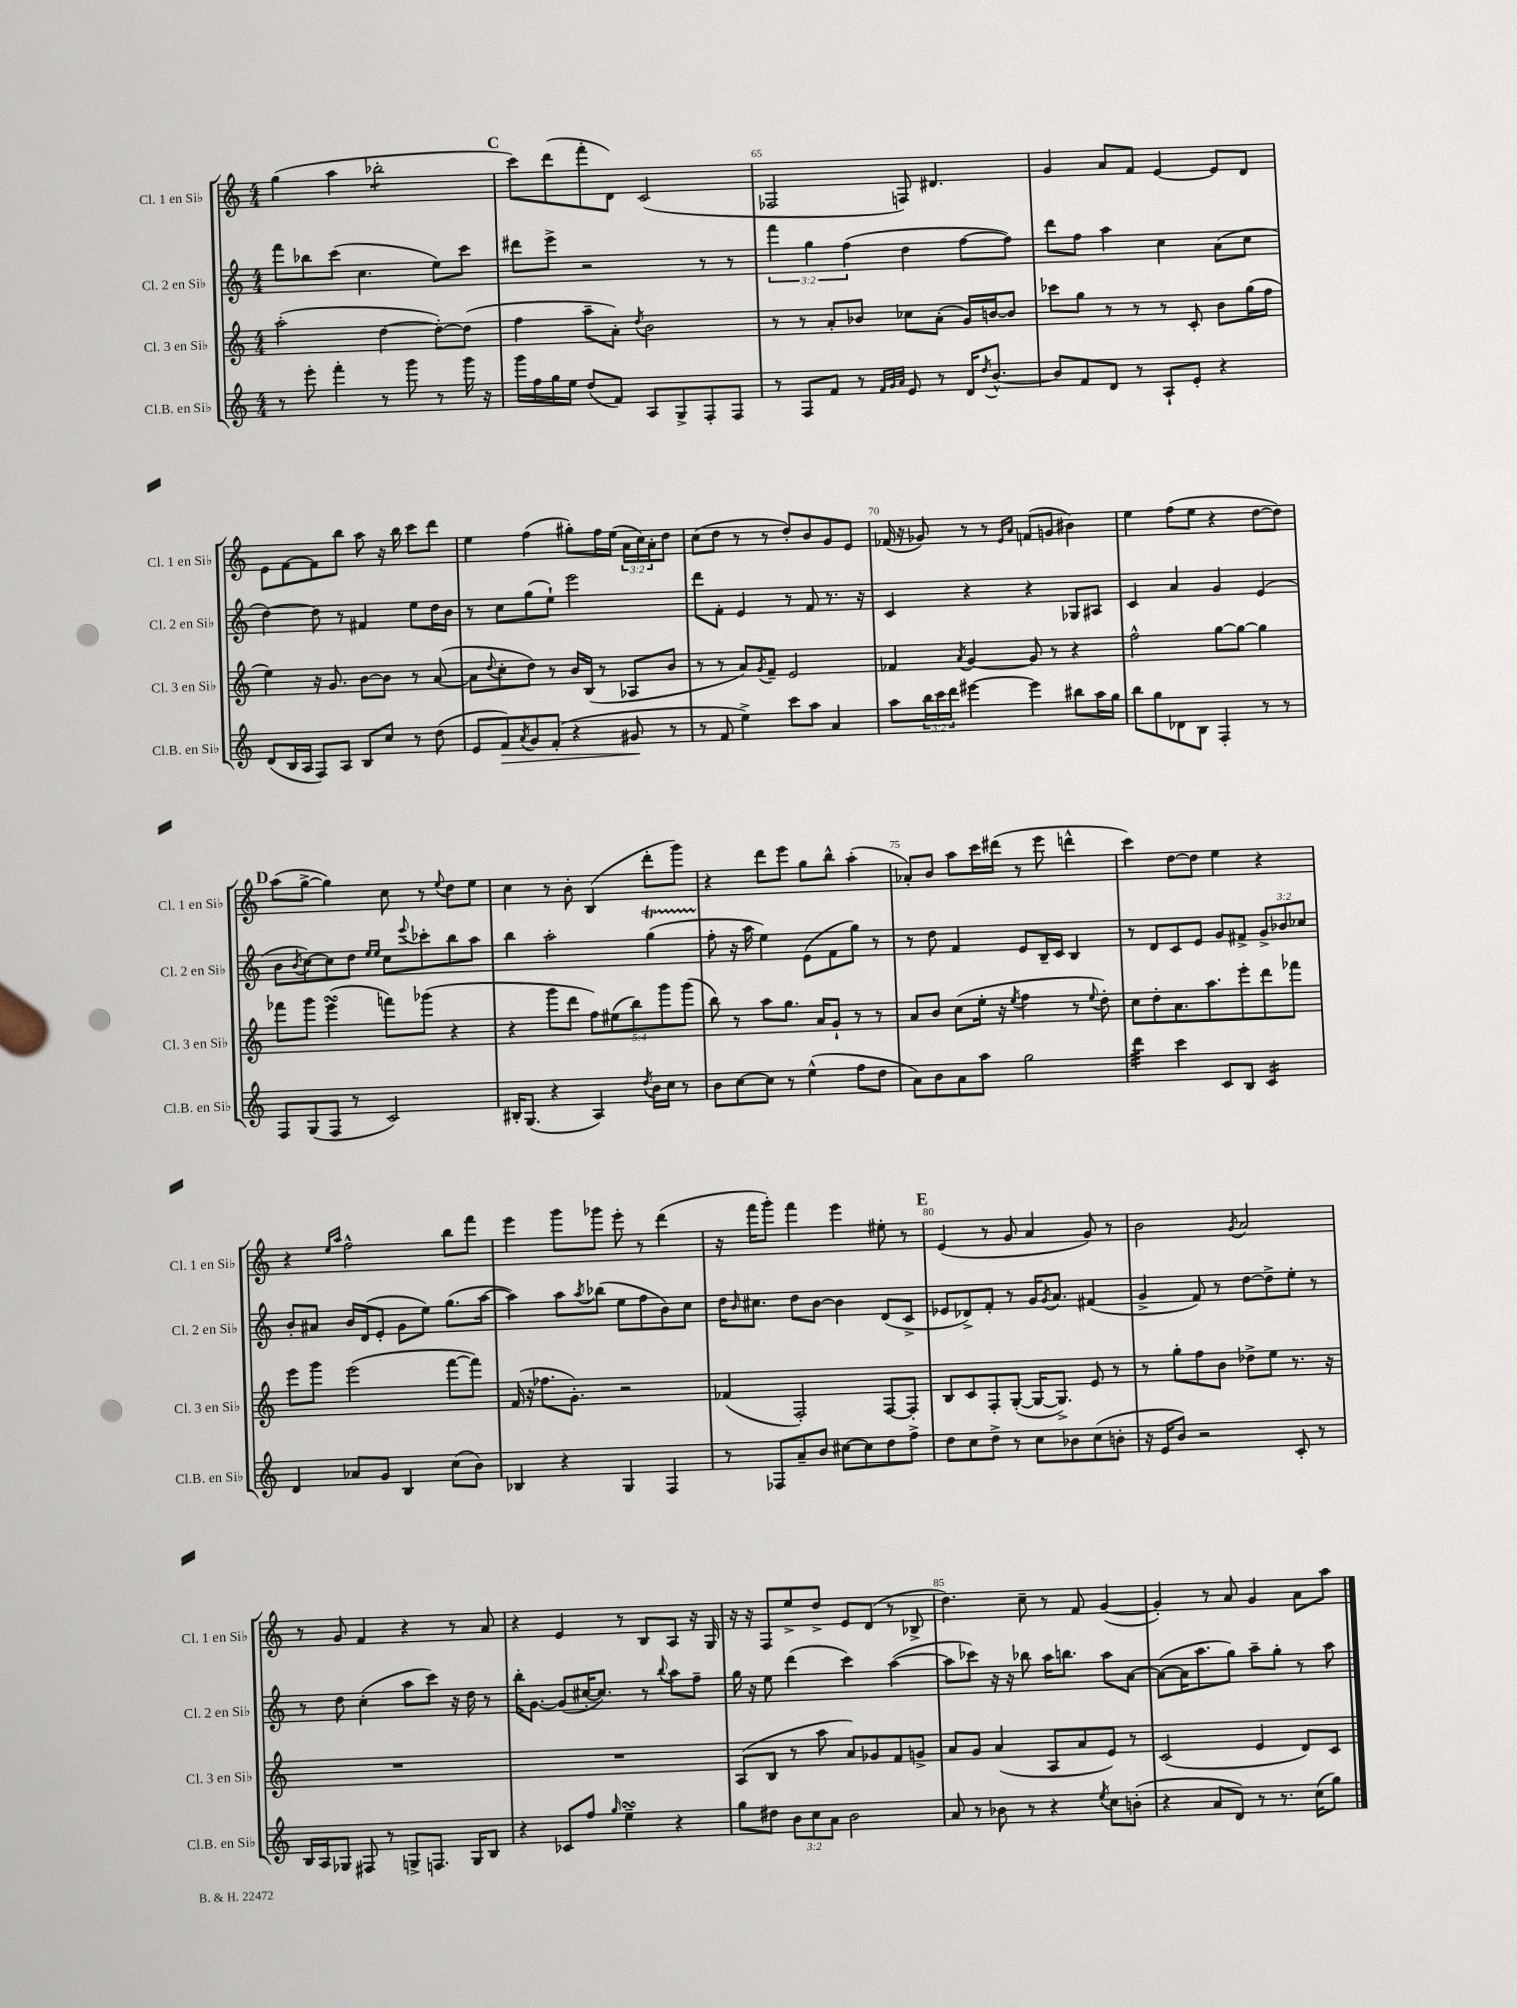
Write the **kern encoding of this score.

**kern	**kern	**kern	**kern
*staff4	*staff3	*staff2	*staff1
*clefG2	*clefG2	*clefG2	*clefG2
*k[]	*k[]	*k[]	*k[]
*M4/4	*M4/4	*M4/4	*M4/4
8r	(2aa'	8fff	(4gg
8eee'	.	8bb-	.
4fff'	.	(8ccc	4aa
.	.	4.cc	.
8r	[4dd	.	2bb-'
8ggg	.	.	.
8r	8dd'_)	8ee)	.
16ggg	(8dd]	8ccc	.
16r	.	.	.
=	=	=	=
16ggg	4ff	8ddd#	8ccc)
16ff	.	.	.
16gg	.	8eee^	(8ddd
16ee	.	.	.
(8dd	8aa~	2r	8fff'
8f)	8a')	.	8d)
.	8qdd	.	.
8A	2b	.	(2c
8G^	.	.	.
8F'	.	8r	.
8F	.	8r	.
=	=	=	=
8r	8r	6fff	2F-
8F	8r	.	.
.	.	6gg	.
8f	8a'	.	.
.	.	(6ff	.
8r	8b-	.	.
32qqf	.	.	.
32qqg	.	.	.
32qqa	.	.	.
8e	8cc-	4dd	8F)
8r	(8a'	.	4.d#
16d	16g)	[8ff	.
8qdd	.	.	.
[8.b^^	[16b	.	.
.	8b]	8ff])	.
=	=	=	=
8b]	8ccc-	8ddd	4g
8f	8gg	8ff	.
8d	8r	4aa	8a
8r	8r	.	8f
8A`	8r	4cc	[4e
8e'	8c'	.	.
4r	8b	(8a	8e]
.	(16gg	8cc	8d
.	16ff	.	.
=	=	=	=
(8d	4ee)	[4dd)	8e
16B	.	.	[8f
16A	.	.	.
8F)	16r	8dd]	8f]
.	8.g	.	.
8A	.	8r	8bb
8B	[8b	4f#	8aa
8cc	8b]	.	16r
.	.	.	16bb
8r	8r	8ee	8ccc
(8dd	([8a	16dd	8ddd
.	.	16b	.
=	=	=	=
8e	8a]	8r	4ee
.	8qqdd	.	.
8f)	8cc'	8cc	.
8qa	.	.	.
8g	8dd)	(8gg	(4ff
(8f'	8r	8ee`)	.
4r	16b	2eee	8gg#')
.	(16B	.	.
.	8r	.	16ff
.	.	.	(16ee
8g#	8A-	.	24a
.	.	.	24cc)
.	.	.	24a'
8r	8b	.	8dd
=	=	=	=
8r	8r	8ddd	(8cc
8f	8r	8f'	8dd
4ee^)	8a)	4e	8r
.	8qg	.	.
.	8f~	.	8r
8ccc	2e	8r	8dd')
8aa	.	8f	8b
4a	.	8.r	8g
.	.	.	8e
.	.	16r	.
=	=	=	=
8aa	4f-	4c	(16f-
.	.	.	16r
24bb	.	.	8g-)
24ccc	.	.	.
24ddd	.	.	.
.	8qa	.	.
[4eee#	[4g	4r	8r
.	.	.	8r
.	.	.	16qqe
.	.	.	16qqa
4eee#]	8g]	4r	(8f
.	8r	.	8g
8bb#	4r	8G-	4b#)
16aa	.	8A#	.
16gg	.	.	.
=	=	=	=
8bb	2ff^^	4c	4ee
8gg	.	.	.
8d-	.	4a	(8ff
8B	.	.	8ee
4F'	[8gg	4g	4r
.	8gg_	.	.
8r	4gg]	(4e	[8dd
8r	.	.	8dd])
=	=	=	=
8F	8fff-	8b	(8aa
.	.	8qb	.
(8G	8ggg	[8cc)	[8gg^
8F	(4eee	8cc]	4gg])
8r	.	8dd	.
.	.	16qqee	.
.	.	16qqee	.
2c)	8fff)	8cc	8cc
.	.	8qqeee	.
.	(8ggg-	8ccc-'	8r
.	.	.	8qqee
.	4r	8bb	8dd
.	.	8aa	8ee
=	=	=	=
16B#'	4r	4bb	4cc
(8.G	.	.	.
4r	8ggg	2aa'	8r
.	8ddd	.	8b'
4A)	10ff)	.	(4B
.	(10ee#	.	.
.	10bb)	.	.
8qdd	.	.	.
16b	.	(4gg	8ddd'
.	10ggg	.	.
16cc	.	.	.
8r	.	.	8ggg)
.	(10ggg	.	.
=	=	=	=
8b	8bb)	8ff'	4r
[8cc	8r	16r	.
.	.	16aa	.
8cc]	8aa	4ee)	8ddd
8r	8.gg	.	8eee
(4ee^^	.	(8e	8gg
.	16a	.	.
.	8g`	8f	8bb^^
8ff	8r	8gg)	(4aa'
8dd	8r	8r	.
=	=	=	=
8a)	8a	8r	8a-')
8b	8b	8dd	8b
8a	(8cc	4f	8aa
8aa	16ee'	.	16ccc
.	16r	.	(16ddd#
.	8qee	.	.
2gg	4ff	8e	8r
.	.	16B~	8eee
.	.	16c	.
.	8r	4B	4ddd^^
.	8qqee	.	.
.	8dd')	.	.
=	=	=	=
4ddd	8cc	8r	4ccc)
.	8dd'	8d	.
4ccc	8.a	8c	[8dd
.	.	8e	8dd]
.	8.aa	.	.
8c	.	8g	4ee
8B	8eee'	8f#^	.
4c	8ddd	12g^	4r
.	.	12b-	.
.	8fff-	.	.
.	.	12cc-	.
=	=	=	=
4d	8eee	8b'	4r
.	8ggg	8a#	.
.	.	.	16qqee
.	.	.	16qqaa
8a-	(2eee	16b	2ff^^
.	.	(16d	.
8g	.	8e'	.
4B	.	8g	.
.	.	8ee)	.
(8cc	[8fff	(8.gg	8bb
8b)	8fff])	.	8fff
.	.	[16aa	.
=	=	=	=
4B-	(16f	4aa])	4eee
.	16r	.	.
.	8.ff-	.	.
4r	.	8aa	8ggg
.	8.g')	.	.
.	.	8qaa	.
.	.	(8bb-	8ggg-
4G	2r	8ee	8eee'
.	.	8ff	8r
4F	.	8b)	(4ddd
.	.	8cc	.
=	=	=	=
8r	(4f-	16dd	16r
.	.	16qqb	.
.	.	8.cc#	16fff
8F-	.	.	8ggg')
8a~	2F')	8dd	4fff
8b	.	[8b	.
[8cc#	.	4b]	4eee
8cc#]	.	.	.
8dd	[8F	(8d	8ee#'
8ff^	8F']	8c^	8r
=	=	=	=
8dd	8B	8e-	(4e
8cc	8c	8d-^)	.
8dd^	8F'	8f'	8r
8r	([8G'	8r	8g
8cc	16G_	16g	4a
.	.	8qg	.
.	8.G^])	8.a	.
8b-	.	.	.
(8cc	8e	(4f#	8g)
8b'	8r	.	8r
=	=	=	=
16r	8r	4g^	2b
16e	.	.	.
8b)	8gg'	.	.
2r	8ff	8f)	.
.	8b	8r	.
.	.	.	8qg
.	8dd-^	[8dd	2a
.	8ee	8dd^]	.
8c'	8.r	8ee'	.
8r	.	8r	.
.	16r	.	.
=	=	=	=
16B	1r	8r	8r
16A	.	.	.
8G-	.	8dd	8g
8F#	.	(4cc'	4f
8r	.	.	.
8G^	.	8aa	4r
8.F	.	8ccc)	.
.	.	16r	8r
16G	.	16dd	.
8B	.	8r	8a
=	=	=	=
4r	1r	16bb'	4r
.	.	[8.g	.
8c-	.	(8g]	4e
8ff	.	[16cc#'	.
.	.	8.cc#])	.
16qqgg	.	.	.
4ee~	.	.	8r
.	.	8r	8B
.	.	8qqbb	.
4r	.	8aa	8A
.	.	8ff~	16r
.	.	.	16G
=	=	=	=
8gg	(8A	16gg	16r
.	.	16r	16r
8dd#	8B	8ee	8F
12b	8r	(4ddd	8ee^
12cc	.	.	.
.	8aa	.	8dd^
12a	.	.	.
2b	8a)	4ccc)	8e
.	8g-	.	(8d
.	8f	([4aa	8r
.	8g^	.	8B-^
=	=	=	=
8a	8a	8aa]	4.dd)
8r	8g	8ccc-)	.
8b-	(4a	16r	.
.	.	16r	.
8r	.	8bb-	8cc~
4r	8A	16aa	8r
.	.	8.bb	.
.	8a	.	8f
8qee	.	.	.
8cc	8e)	8aa	([4g
(8b'	8r	[8a	.
=	=	=	=
4r	(2c	(8a_	4g'])
.	.	16a]	.
.	.	8.aa	.
8a	.	.	8r
8d)	.	8gg)	8a
8r	4e	8aa~	4g
8.r	.	8gg'	.
.	8d)	8r	8a
(16cc	.	.	.
8gg)	8c	8aa	8aa
==	==	==	==
*-	*-	*-	*-
